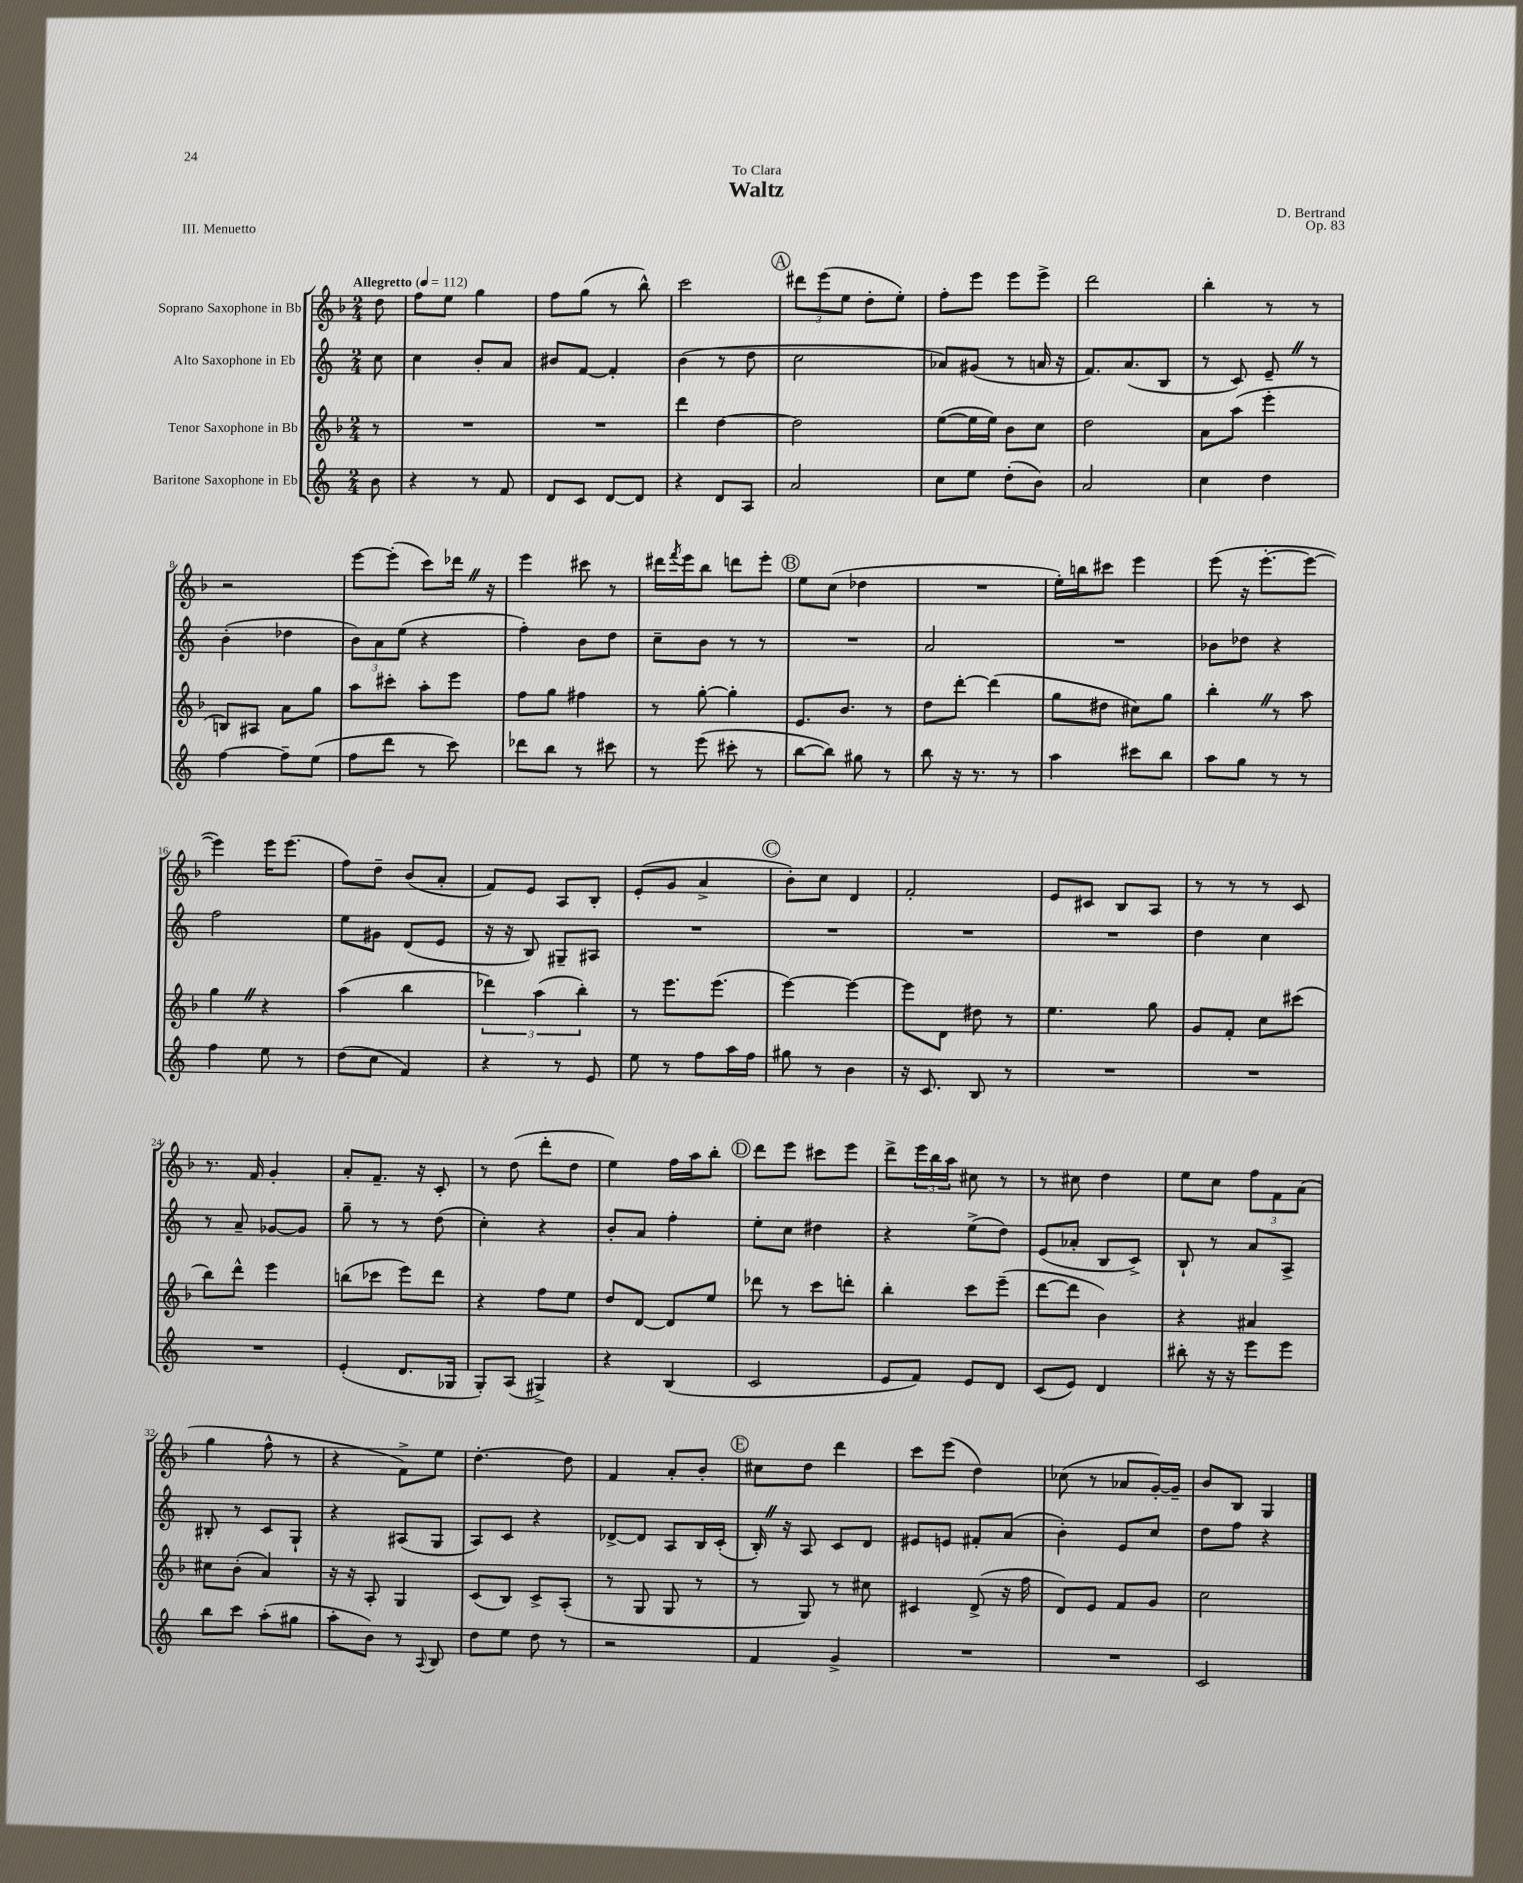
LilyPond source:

\header { title = "Waltz" composer = "D. Bertrand" dedication = "To Clara" opus = "Op. 83" piece = "III. Menuetto" }
<<
\new StaffGroup <<
\new Staff = "s0" \with { instrumentName = "Soprano Saxophone in Bb" } {
    \clef treble \key f \major \numericTimeSignature \time 2/4 \partial 8 \tempo "Allegretto" 4 = 112
    d''8 |
    f''8 e''8 g''4 |
    f''8 g''8( r8 bes''8-^) |
    c'''2 |
    \mark \markup { \circle "A" } \tuplet 3/2 { dis'''8 e'''8( e''8 } d''8-. e''8-.) |
    f''8-. e'''8 e'''8 e'''8-> |
    d'''2 |
    bes''4-. r8 r8 |
    r2 |
    e'''8~ e'''8-.( c'''8) des'''16 \once \override BreathingSign.text = \markup { \musicglyph "scripts.caesura.straight" } \breathe r16 |
    e'''4 cis'''8 r8 |
    dis'''16 \acciaccatura { f'''8 } e'''16 bes''8 d'''8 e'''8-. |
    \mark \markup { \circle "B" } e''8 c''8( des''4 |
    R2 |
    e''16-.) b''16 cis'''8 e'''4 |
    e'''8( r16 e'''8.~-. e'''8~ |
    e'''4) e'''16 e'''8.( |
    f''8) d''8-- bes'8( a'8-. |
    f'8) e'8 a8 bes8-. |
    e'8-.( g'8 a'4-> |
    \mark \markup { \circle "C" } bes'8-.) c''8 d'4 |
    f'2-. |
    e'8 cis'8 bes8 a8 |
    r8 r8 r8 c'8 |
    r8. f'16 g'4-. |
    a'8-. f'8.-- r16 c'8-. |
    r8 d''8( d'''8-. d''8 |
    e''4) f''16 a''16 bes''8-. |
    \mark \markup { \circle "D" } d'''8 e'''8 cis'''8 e'''8 |
    d'''8-> \tuplet 3/2 { e'''16 bes''16 a''16 } cis''8 r8 |
    r8 cis''8 d''4 |
    e''8 c''8 \tuplet 3/2 { f''8 f'8 a'8( } |
    g''4 f''8-^ r8 |
    r4 f'8->) e''8 |
    d''4.~-. d''8 |
    f'4 a'8-. bes'8-. |
    \mark \markup { \circle "E" } cis''8 d''8 d'''4 |
    c'''8 e'''8( d''4) |
    ces''8( r8 aes'8 g'16~-.) g'16-- |
    bes'8 bes8 g4 \bar "|." |
}
\new Staff = "s1" \with { instrumentName = "Alto Saxophone in Eb" } {
    \clef treble \key c \major \numericTimeSignature \time 2/4 \partial 8
    c''8 |
    c''4 b'8-. a'8 |
    bis'8 f'8~ f'4-. |
    b'4( r8 d''8 |
    \mark \markup { \circle "A" } c''2 |
    aes'8) gis'8( r8 a'16 r16 |
    f'8.) a'8.( b8 |
    r8 c'8) e'8-- \once \override BreathingSign.text = \markup { \musicglyph "scripts.caesura.straight" } \breathe r8 |
    b'4-.( des''4 |
    \tuplet 3/2 { b'8) a'8 e''8( } r4 |
    f''4-.) b'8 d''8 |
    c''8-- b'8 r8 r8 |
    \mark \markup { \circle "B" } R2 |
    a'2 |
    R2 |
    bes'8 des''8 r4 |
    f''2 |
    e''8 gis'8 d'8( e'8 |
    r16 r16 b8) gis8-- ais8 |
    R2 |
    \mark \markup { \circle "C" } R2 |
    R2 |
    R2 |
    d''4 c''4 |
    r8 a'8-- ges'8~ ges'8 |
    g''8-- r8 r8 d''8( |
    c''4-.) r4 |
    b'8-. a'8 f''4-. |
    \mark \markup { \circle "D" } e''8-. c''8 dis''4 |
    r4 e''8->( d''8) |
    e'8( aes'8-. b8 c'8->) |
    b8-! r8 a'8 a8-> |
    bis8-. r8 c'8 g8-! |
    r4 ais8( g8 |
    a8) c'8 r4 |
    des'8~-> des'8 a8 b16 c'16-.( |
    \mark \markup { \circle "E" } b16-.) \once \override BreathingSign.text = \markup { \musicglyph "scripts.caesura.straight" } \breathe r16 a8 c'8 d'8 |
    eis'8 e'8 fis'8-. a'8( |
    b'4-.) e'8 c''8 |
    d''8 f''8 r4 \bar "|." |
}
\new Staff = "s2" \with { instrumentName = "Tenor Saxophone in Bb" } {
    \clef treble \key f \major \numericTimeSignature \time 2/4 \partial 8
    r8 |
    R2 |
    R2 |
    d'''4 d''4~ |
    \mark \markup { \circle "A" } d''2 |
    e''8~( e''16 e''16) bes'8 c''8 |
    d''2 |
    a'8 a''8( e'''4-. |
    b8) ais8 a'8 g''8 |
    a''8 cis'''8-. a''8-. e'''8 |
    f''8 g''8 fis''4 |
    r8 g''8~-. g''4-. |
    \mark \markup { \circle "B" } e'8. bes'8. r8 |
    d''8 d'''8~-. d'''4( |
    g''8 dis''8 cis''8) g''8 |
    bes''4-. \once \override BreathingSign.text = \markup { \musicglyph "scripts.caesura.straight" } \breathe r8 a''8 |
    g''4 \once \override BreathingSign.text = \markup { \musicglyph "scripts.caesura.straight" } \breathe r4 |
    a''4( bes''4 |
    \tuplet 3/2 { des'''4) a''4( bes''4-.) } |
    r8 e'''8. e'''8.( |
    \mark \markup { \circle "C" } e'''4~) e'''4~ |
    e'''8 d'8 dis''8 r8 |
    e''4. g''8 |
    g'8 f'8-. c''8 cis'''8( |
    bes''8) d'''8-^ e'''4 |
    b''8( ces'''8 e'''8) d'''8 |
    r4 f''8 e''8 |
    d''8 d'8~ d'8 e''8 |
    \mark \markup { \circle "D" } des'''8 r8 c'''8 d'''8-. |
    bes''4-. c'''8 e'''8--( |
    d'''8~ d'''8 bes'4) |
    r4 ais'4 |
    cis''8 bes'8-.( a'4) |
    r16 r16 a8-. g4 |
    c'8( bes8) c'8-> a8-.( |
    r8 g8 g8 r8 |
    \mark \markup { \circle "E" } r8 g8) r8 cis''8 |
    cis'4 d'8->( r16 f''16 |
    d'8) e'8 f'8 g'8 |
    c''2 \bar "|." |
}
\new Staff = "s3" \with { instrumentName = "Baritone Saxophone in Eb" } {
    \clef treble \key c \major \numericTimeSignature \time 2/4 \partial 8
    b'8 |
    r4 r8 f'8 |
    d'8 c'8 d'8~ d'8 |
    r4 d'8 a8 |
    \mark \markup { \circle "A" } a'2 |
    c''8 e''8 d''8-.( b'8) |
    a'2 |
    c''4 d''4 |
    f''4~ f''8-- e''8( |
    f''8 d'''8 r8 c'''8) |
    des'''8 b''8 r8 cis'''8 |
    r8 e'''8( cis'''8-. r8 |
    \mark \markup { \circle "B" } b''8~ b''8) gis''8 r8 |
    b''8 r16 r8. r8 |
    a''4 cis'''8 b''8 |
    a''8 g''8 r8 r8 |
    f''4 e''8 r8 |
    d''8( c''8 f'4) |
    r4 r8 e'8 |
    e''8 r8 f''8 a''16 f''16 |
    \mark \markup { \circle "C" } gis''8 r8 b'4 |
    r16 c'8. b8 r8 |
    R2 |
    R2 |
    R2 |
    e'4-.( d'8. ges16 |
    g8-.) a8( gis4->) |
    r4 b4( |
    \mark \markup { \circle "D" } c'2 |
    e'8 f'8) e'8 d'8 |
    c'8( e'8) d'4 |
    bis''8-. r16 r16 e'''8 e'''8 |
    b''8 c'''8 a''8-.( gis''8 |
    a''8-. b'8) r8 \appoggiatura { a8 } b8 |
    d''8 e''8 d''8 r8 |
    r2 |
    \mark \markup { \circle "E" } f'4 g'4-> |
    R2 |
    R2 |
    c'2 \bar "|." |
}
>>
>>
